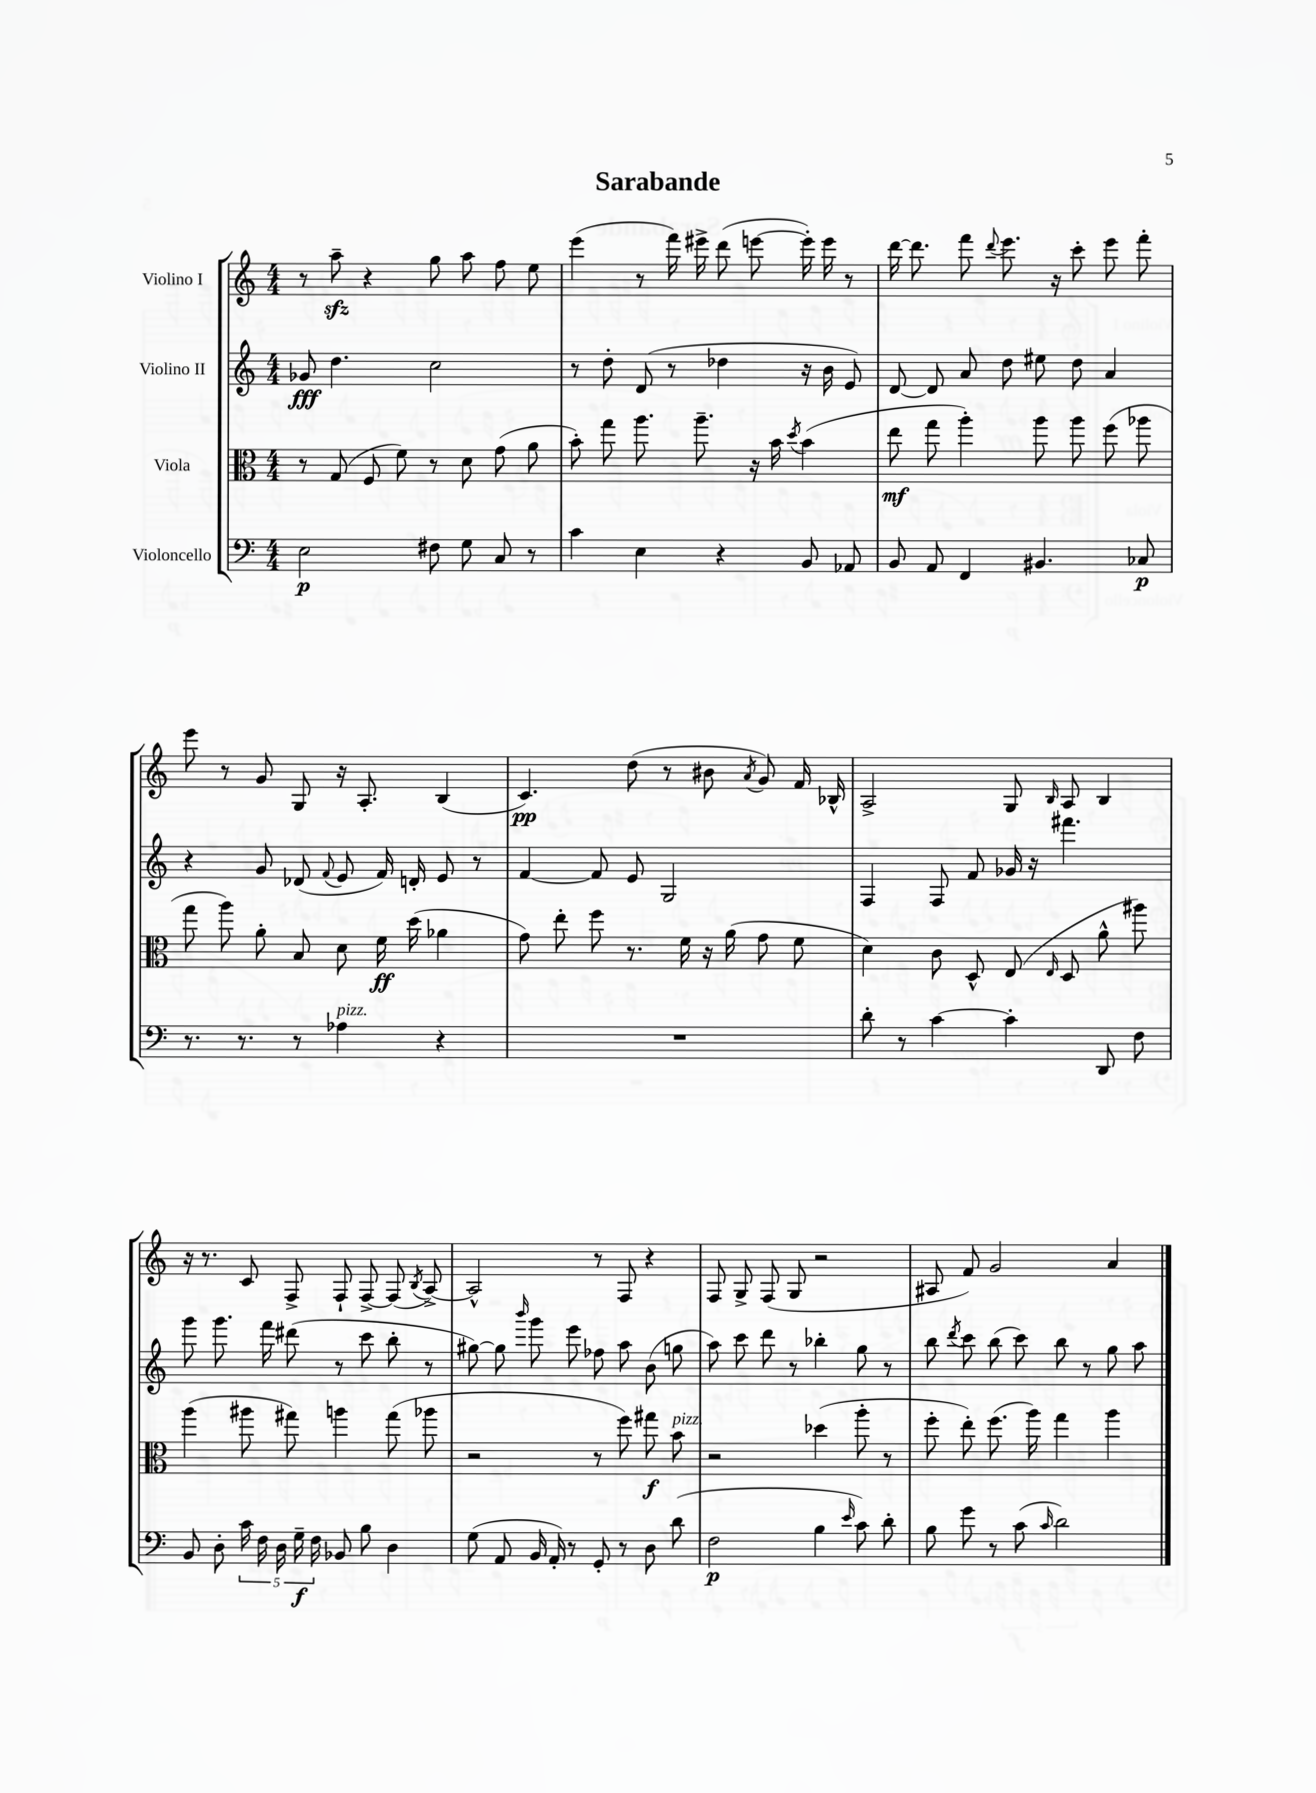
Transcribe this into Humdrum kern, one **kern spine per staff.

**kern	**kern	**kern	**kern
*staff4	*staff3	*staff2	*staff1
*clefF4	*clefC3	*clefG2	*clefG2
*k[]	*k[]	*k[]	*k[]
*M4/4	*M4/4	*M4/4	*M4/4
2E	8r	8g-	8r
.	(8G	4.dd	8aa~
.	8F	.	4r
.	8f)	.	.
8F#	8r	2cc	8gg
8G	8d	.	8aa
8C	(8g	.	8ff
8r	8a	.	8ee
=	=	=	=
4c	8b')	8r	(4eee
.	8gg	8dd'	.
4E	8.aa	(8d	8r
.	.	8r	16fff)
.	8.aa~	.	16eee#^
4r	.	4dd-	(8ddd
.	16r	.	[8eee
.	16b	.	.
.	8qdd	.	.
8BB	(4b	16r	16eee'])
.	.	16b	16eee
8AA-	.	8e)	8r
=	=	=	=
8BB	8ee	[8d	[16ddd
.	.	.	8.ddd]
8AA	8gg	8d]	.
4FF	4aa')	8a	8fff
.	.	.	8qqddd
.	.	8dd	8.eee
4.BB#	8aa	8ee#	.
.	.	.	16r
.	8aa	8dd	8ccc'
.	(8ff	4a	8eee
8C-	8aa-	.	8fff'
=	=	=	=
8.r	8gg	4r	8eee
.	8aa)	.	8r
8.r	.	.	.
.	8a'	8g	8g
8r	8B	(8d-	8G
.	.	8qqf	.
4A-	8d	8e	16r
.	.	.	8.A'
.	16f	16f)	.
.	(16dd	16d'	.
4r	4a-	8e	(4B
.	.	8r	.
=	=	=	=
1r	8g)	[4f	4.c)
.	8ee'	.	.
.	8ff	8f]	.
.	8.r	8e	(8dd
.	.	2G	8r
.	16f	.	.
.	16r	.	8b#
.	(16a	.	.
.	.	.	8qa
.	8g	.	8g)
.	8f	.	16f
.	.	.	16B-^^
=	=	=	=
8d'	4d)	4F	2A^
8r	.	.	.
[4c	8c	8F	.
.	8D^^	8f	.
4c']	(8E	16g-	8G
.	.	16r	.
.	16qqE	.	16qqB
.	8D	4.fff#	8A
8DD	8a^^	.	4B
8F	8aa#)	.	.
=	=	=	=
8BB	(4aa	8ggg	16r
.	.	.	8.r
8D'	.	8.ggg	.
20c	8aa#	.	8c
20F	.	.	.
.	.	16fff	.
20D	.	.	.
.	8gg#)	(8ddd#	8F^
20G~	.	.	.
20F	.	.	.
8BB-	4aa	8r	8F`
8B	.	8ccc	[8F^
4D	(8gg#	8bb'	(8F]
.	.	.	8qB
.	8aa-	8r	[8A^)
=	=	=	=
(8G	2r	[8gg#)	2A^^]
8AA	.	8gg#]	.
.	.	16qqbbb	.
16BB	.	8ggg	.
16AA')	.	.	.
8r	.	8eee	.
8GG'	8r	8ff-	8r
8r	8ff)	8aa	8F
8D	8gg#	(8b	4r
(8d	8b	8gg	.
=	=	=	=
2F	2r	8aa)	8F
.	.	8ccc	8G^
.	.	8ddd	(8F
.	.	8r	8G
4B	(4dd-	4bb-'	2r
16qqe	.	.	.
8c)	8aa'	8gg	.
8d'	8r	8r	.
=	=	=	=
8B	8ff'	8bb	8A#
.	.	8qddd	.
8g	8ee')	8ccc	8f)
8r	(8.ff	(8bb	2g
(8c	.	8ccc)	.
.	16aa)	.	.
16qqc	.	.	.
2d)	4gg	8bb	.
.	.	8r	.
.	4aa	8gg	4a
.	.	8aa	.
==	==	==	==
*-	*-	*-	*-
